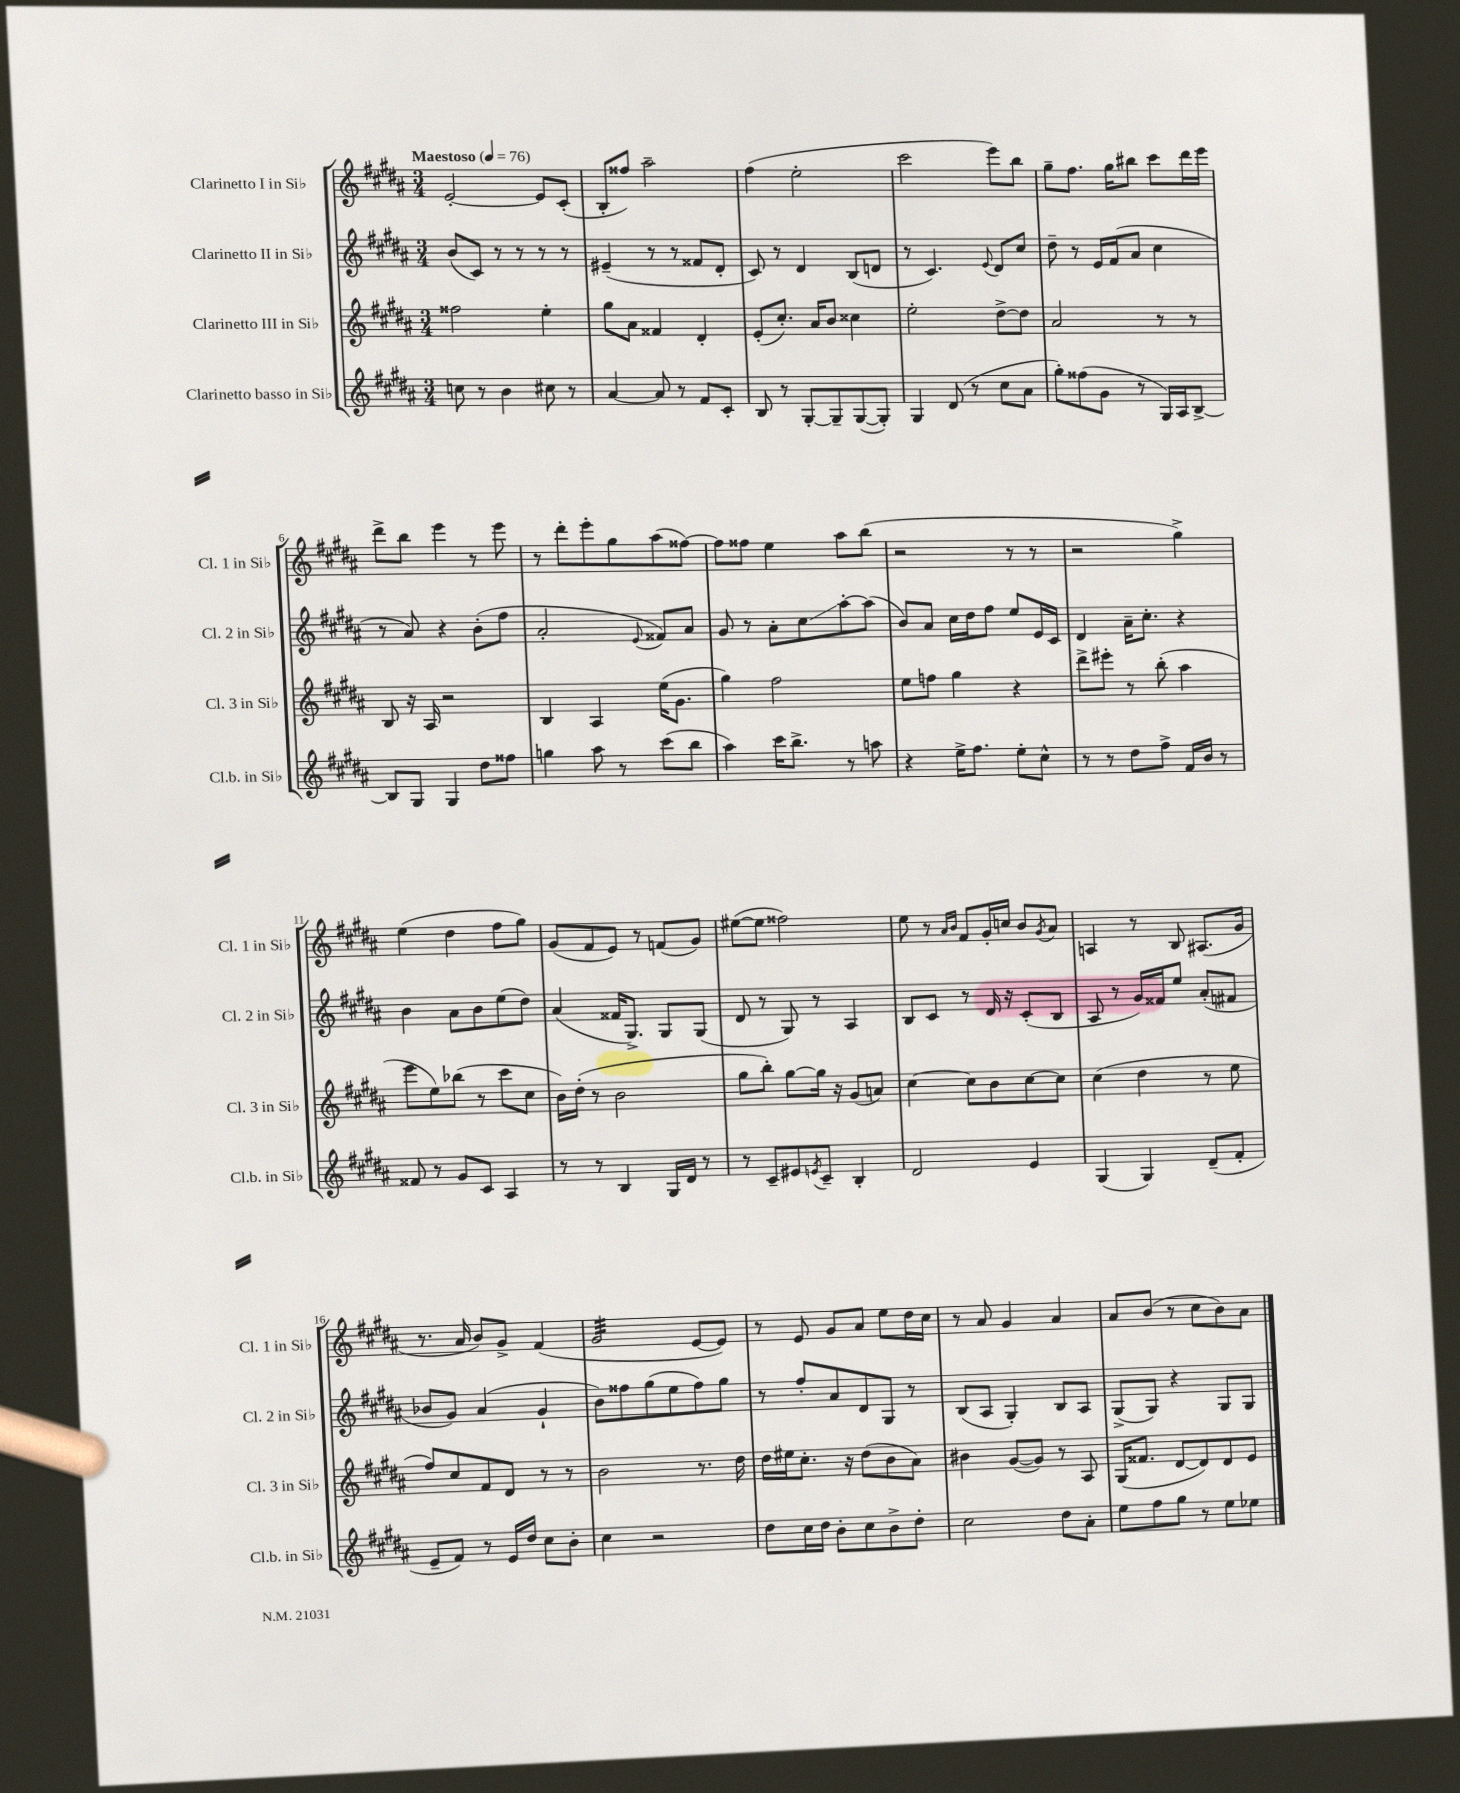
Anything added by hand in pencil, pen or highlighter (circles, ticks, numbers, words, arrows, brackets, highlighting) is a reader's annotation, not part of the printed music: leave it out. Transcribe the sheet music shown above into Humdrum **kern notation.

**kern	**kern	**kern	**kern
*staff4	*staff3	*staff2	*staff1
*clefG2	*clefG2	*clefG2	*clefG2
*k[f#c#g#d#a#]	*k[f#c#g#d#a#]	*k[f#c#g#d#a#]	*k[f#c#g#d#a#]
*M3/4	*M3/4	*M3/4	*M3/4
*MM76	*MM76	*MM76	*MM76
8cc	2ff##	(8b	[2e'
8r	.	8c#)	.
4b	.	8r	.
.	.	8r	.
8cc#	4ee'	8r	8e]
8r	.	8r	(8c#'
=	=	=	=
[4a#	8gg#	(4e#~	8B'
.	8a#	.	8ff##)
8a#]	4f##	8r	2aa#~
8r	.	8r	.
8f#	4d#'	8f##	.
8c#'	.	8d#'	.
=	=	=	=
8B	(8e'	8c#)	(4ff#
8r	8.cc#')	8r	.
[8G#'	.	4d#	2ee'
.	16a#	.	.
8G#~]	8b	.	.
([8G#	4cc##	(8B	.
8G#'])	.	8d	.
=	=	=	=
4G#	2ee'	8r	2ccc#
.	.	4.c#)	.
(8d#	.	.	.
8r	.	.	.
.	.	8qqe	.
8cc#	[8dd#^	8d#	8eee)
8a#	8dd#]	8cc#	8bb
=	=	=	=
8gg#')	2a#	8dd#~	8gg#~
(8ff##	.	8r	8.ff#
8g#	.	16e	.
.	.	(16f#	16gg#
8r	.	8a#	8bb#
16G#)	8r	4cc#	8ccc#
16A#	.	.	.
[8B^	8r	.	16ddd#
.	.	.	16eee
=	=	=	=
8B]	8B	8r	8ddd#^
8G#	16r	8a#)	8bb
.	16A#	.	.
4G#	2r	4r	4eee
8dd#	.	(8b'	8r
8ff##	.	8ff#	8eee
=	=	=	=
4gg	4B	2a#'	8r
.	.	.	8ddd#'
8aa#	4A#	.	8eee'
8r	.	.	8gg#
.	.	8qqe	.
(8ccc#	(16ee	8f##)	(8aa#
.	8.g#	.	.
8bb	.	8a#	[8ff##)
=	=	=	=
4aa#)	4gg#)	8g#	8ff##]
.	.	8r	8ff##
16ccc#	2ff#	8a#'	4ee
8.bb^	.	.	.
.	.	8cc#	.
8r	.	[8aa#'	8aa#
8aa	.	(8aa#]	(8bb
=	=	=	=
4r	8ee	8b)	2r
.	8ff	8a#	.
16ee^	4gg#	16cc#	.
8.ff#	.	16dd#	.
.	.	8ff#	.
8ee'	4r	8ee	8r
8cc#^^	.	16e	8r
.	.	16c#	.
=	=	=	=
8r	8ddd#^	4d#	2r
8r	8eee#'	.	.
8dd#	8r	16a#~	.
.	.	8.cc#'	.
8ff#^	(8bb'	.	.
16f#	4aa#	4r	4gg#^)
16b	.	.	.
8r	.	.	.
=	=	=	=
8f##	8eee	4b	(4ee
8r	8ee)	.	.
8g#	(8bb-	8a#	4dd#
8c#	8r	8b	.
4A#	8ccc#	(8ee	8ff#
.	8cc#	8dd#)	8gg#)
=	=	=	=
8r	16b)	(4a#	(8g#
.	(16dd#'	.	.
8r	8r	.	8f#
4B	2b	16f##	8e)
.	.	8.G#^)	.
.	.	.	8r
16G#	.	8G#	(8f
16d#	.	.	.
8r	.	(8G#	8g#)
=	=	=	=
8r	8gg#	8d#	([8ee#
8c#~	8bb')	8r	8ee#]
8e#	[8gg#	8G#)	2ff##)
8qe	.	.	.
8c#~	16gg#]	8r	.
.	16r	.	.
4B'	(8g#	4A#	.
.	8a)	.	.
=	=	=	=
2d#	[4cc#	8B	8ee
.	.	8c#	8r
.	.	.	16qqa#
.	.	.	16qqb
.	8cc#]	8r	8f#
.	8b	16d#	16g#'
.	.	16r	16cc
4e	[8cc#	(8c#'	8b
.	.	.	8qg#
.	8cc#]	8B	8a#
=	=	=	=
(4G#	(4cc#	8A#	4A
.	.	8r	.
4G#)	4dd#	16g#)	8r
.	.	16f##	.
.	.	8ee	8B
(8d#~	8r	(8a#'	(8.A#
8f#'	8ee	8f#	.
.	.	.	16g#
=	=	=	=
8e~	8ff#)	8b-	8.r
8f#)	8cc#	8g#)	.
.	.	.	16a#
8r	8f#	(4a#	8b)
16e	8d#	.	8g#^
16dd#	.	.	.
8cc#	8r	4g#`	(4f#
8b'	8r	.	.
=	=	=	=
4cc#	2b	8b)	2g#
.	.	8ff##	.
2r	.	(8gg#	.
.	.	8ee	.
.	8.r	8ff##)	[8e
.	.	8gg#	8e])
.	16dd#	.	.
=	=	=	=
8dd#	16dd#	8r	8r
.	16ee#	.	.
16cc#	8.cc#'	8ff#'	8e
16dd#	.	.	.
8b'	.	8a#	8g#
.	16r	.	.
8cc#	(8dd#	8d#	8a#
8b^	8b	8G#	8ee
8dd#'	8a#)	8r	16dd#
.	.	.	16cc#
=	=	=	=
2cc#	4b#	(8B	8r
.	.	8A#	8a#
.	([8g#	4G#')	4g#
.	8g#])	.	.
8dd#	8r	8B	4a#
8a#'	8A#	8A#	.
=	=	=	=
8ee	(16G#	(8G#^	8a#
.	8.f##	.	.
8ff#	.	8G#)	(8b
8gg#	[8d#	4r	8r
8r	8d#])	.	8cc#
8ee	8d#	8G#	8b)
8ee-	8e	8G#	8a#
==	==	==	==
*-	*-	*-	*-
